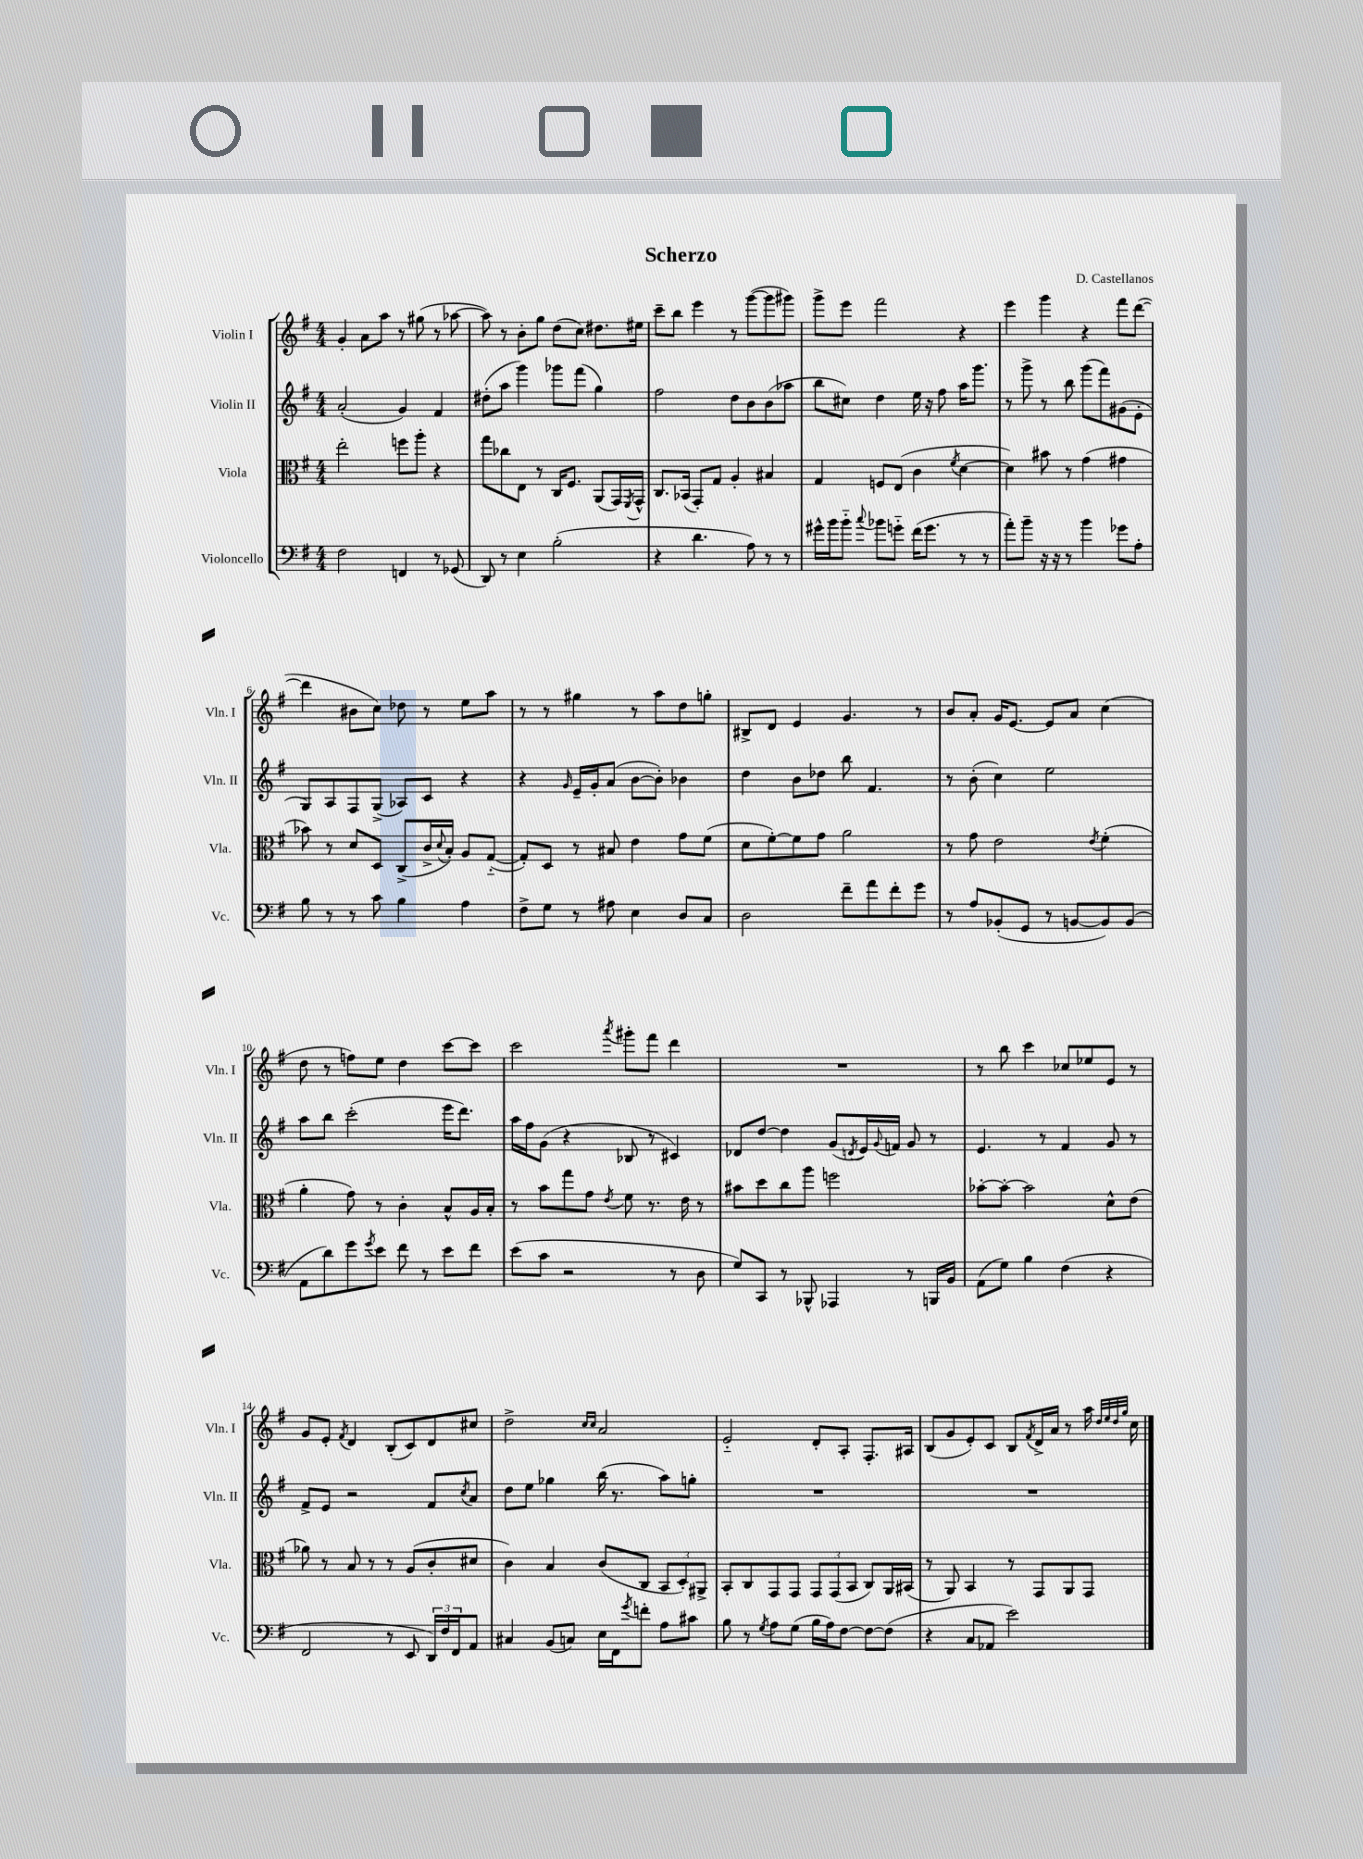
\header { title = "Scherzo" composer = "D. Castellanos" }
<<
\new StaffGroup <<
\new Staff = "s0" \with { instrumentName = "Violin I" shortInstrumentName = "Vln. I" } {
    \clef treble \key g \major \numericTimeSignature \time 4/4
    g'4-. a'8 a''8 r8 gis''8( r8 aes''8~ |
    aes''8) r8 b'8-. g''8 d''8( c''8) dis''8. eis''16 |
    c'''8-- b''8 e'''4 r8 g'''8~( g'''8 gis'''8) |
    g'''8-> e'''8 fis'''2 r4 |
    e'''4 g'''4 r4 fis'''8 d'''8~( |
    d'''4 bis'8 c''8) des''8 r8 e''8 a''8 |
    r8 r8 gis''4 r8 a''8 d''8 g''8-. |
    bis8-> d'8 e'4 g'4. r8 |
    b'8 a'8-. g'16 e'8.~ e'8 a'8 c''4( |
    d''8 r8 f''8) e''8 d''4 c'''8~ c'''8 |
    c'''2 \acciaccatura { a'''8 } gis'''8-. fis'''8 d'''4 |
    R1 |
    r8 b''8 c'''4 ces''8 ees''8 e'8 r8 |
    g'8 e'8-. \acciaccatura { fis'8 } d'4 b8-.( c'8) d'8 cis''8 |
    d''2-> \grace { c''16 c''16 } a'2 |
    e'2-_ d'8-. a8-. fis8.-. ais16 |
    b8( g'8 e'8-.) c'8 b8 \acciaccatura { fis'8 } d'16-> a'16 r8 a''16 \grace { d''32 e''32 d''32 g''32 } c''16 \bar "|." |
}
\new Staff = "s1" \with { instrumentName = "Violin II" shortInstrumentName = "Vln. II" } {
    \clef treble \key g \major \numericTimeSignature \time 4/4
    a'2-.( g'4) fis'4 |
    dis''8-.( a''8 g'''4) ges'''8 fis'''8( g''4) |
    fis''2 d''8 b'8 b'8( aes''8 |
    b''8 cis''8) d''4 e''16 r16 fis''8 a''16 g'''8. |
    r8 g'''8-> r8 b''8 g'''8( fis'''8) gis'8( e'8-. |
    g8) a8 fis8 g8->( aes8) c'8 r4 |
    r4 \grace { g'16 } e'16-- g'16-. a'8( b'8~ b'8-.) bes'4 |
    d''4 b'8 des''8 b''8 fis'4. |
    r8 b'8-.( c''4) e''2 |
    a''8 b''8 c'''2-.( e'''16 d'''8.) |
    a''16 fis''16 g'8( r4 bes8 r8 cis'4) |
    des'8 d''8~ d''4 g'8( \acciaccatura { d'8 } e'16) \appoggiatura { g'8 } f'16 g'8 r8 |
    e'4. r8 fis'4 g'8 r8 |
    fis'8-> e'8 r2 fis'8 \acciaccatura { c''8 } a'8 |
    d''8 e''8 ges''4 b''16( r8. a''8) g''8-. |
    R1 |
    R1 \bar "|." |
}
\new Staff = "s2" \with { instrumentName = "Viola" shortInstrumentName = "Vla." } {
    \clef alto \key g \major \numericTimeSignature \time 4/4
    e''2-. f''8 a''8-. r4 |
    g''8 ces''8 e8 r8 c16 fis8. a,8( g,16) \acciaccatura { fis,8 } g,16-^ |
    c8. bes,16( g,8-.) g8 a4-. bis4 |
    g4 f8 e8( c'4 \acciaccatura { fis'8 } d'4~ |
    d'4) bis'8 r8 g'4( gis'4 |
    bes'8) r8 d'8 d8 c8->( c'16-> \appoggiatura { d'8 } b16-.) a8 g8~-_( |
    g8-.) d8 r8 bis8 e'4 g'8 fis'8( |
    d'8 fis'8~-.) fis'8 g'8 a'2 |
    r8 g'8 e'2 \acciaccatura { e'8 } fis'4-.( |
    a'4-. g'8) r8 c'4-. b8-^ a16 b16-. |
    r8 b'8 g''8 g'8 \acciaccatura { e'8 } fis'8 r8. e'16 r8 |
    bis'8 d''8 c''8 a''8 f''2 |
    bes'8~-. bes'8~-. bes'2 d'8-^ e'8( |
    aes'8) r8 b8 r8 r8 a8( c'8-. dis'8 |
    c'4) b4 c'8( c8 \tuplet 3/2 { b,8 d8-.) ais,8-> } |
    b,8-. c8 g,8 g,8 \tuplet 3/2 { g,8 g,8( b,8 } c8) a,16 bis,16( |
    r8 a,8) b,4 r8 g,8 a,8 g,8 \bar "|." |
}
\new Staff = "s3" \with { instrumentName = "Violoncello" shortInstrumentName = "Vc." } {
    \clef bass \key g \major \numericTimeSignature \time 4/4
    fis2 f,4 r8 ges,8( |
    d,8) r8 e4 b2-.( |
    r4 d'4. a8) r8 r8 |
    gis'16-^ b'16 b'8-_ \appoggiatura { c''8 } bes'8 g'8-_ fis'16( g'8. r8 r8 |
    a'8-.) b'8-- r16 r16 r8 b'4 ges'8 a8-. |
    b8 r8 r8 c'8 b4 a4 |
    fis8-> g8 r8 ais8 e4 d8 c8 |
    d2 fis'8-- a'8 fis'8-. g'8 |
    r8 a8 bes,8-.( g,8 r8 b,8~ b,8) b,8( |
    a,8 d'8) g'8 \acciaccatura { g'8 } e'8 fis'8 r8 e'8 fis'8 |
    e'8( c'8 r2 r8 d8 |
    g8) c,8 r8 bes,,8-^ aes,,4 r8 b,,16 b,16 |
    a,8( g8) b4 fis4( r4 |
    fis,2 r8 e,8 \tuplet 3/2 { d,16) fis16 fis,16 } a,8 |
    cis4 b,8( c8) e16 fis,16 \acciaccatura { g'8 } f'8-. a8 cis'8 |
    b8 r8 \acciaccatura { g8 } a8 g8( b16 a16) fis8~ fis8~ fis8( |
    r4 c8 aes,8 e'2) \bar "|." |
}
>>
>>
